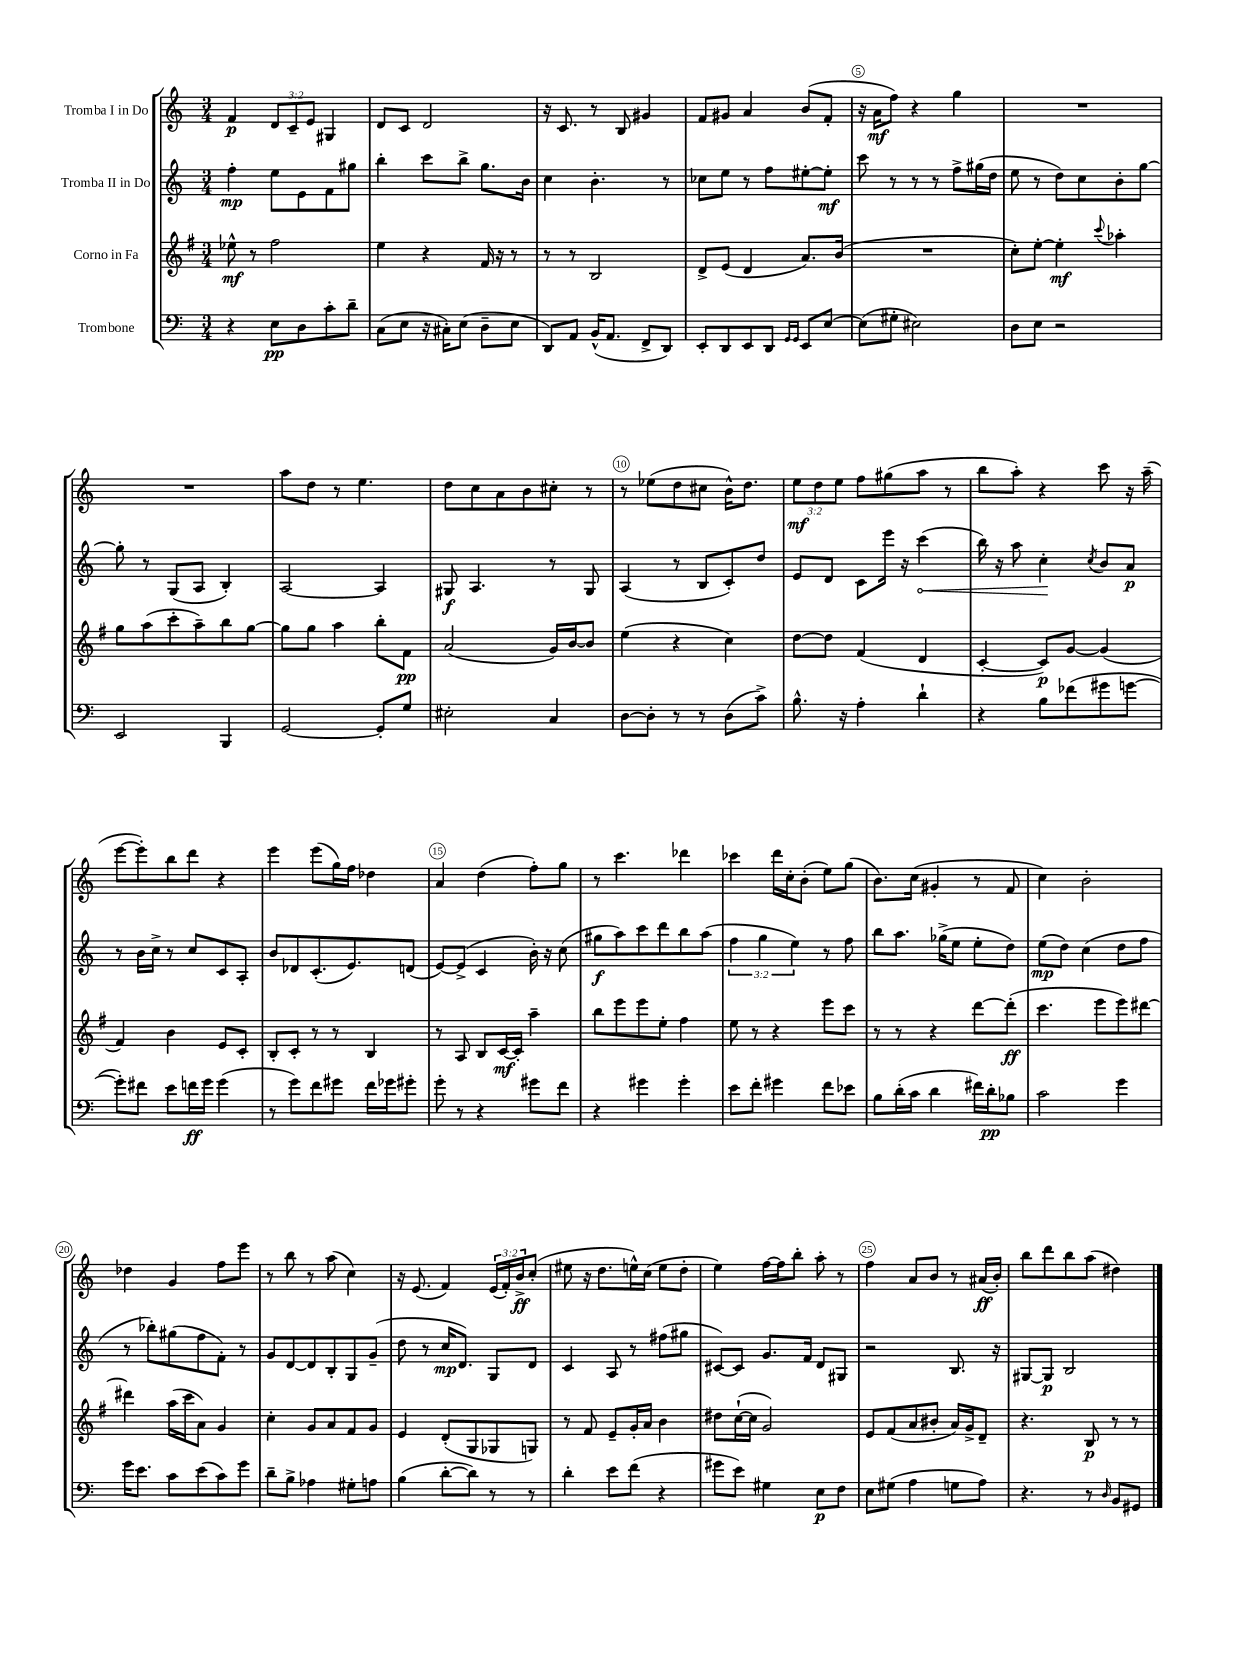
<<
\new StaffGroup <<
\new Staff = "s0" \with { instrumentName = "Tromba I in Do" } {
    \clef treble \key c \major \numericTimeSignature \time 3/4 \override Staff.TupletNumber.text = #tuplet-number::calc-fraction-text
    f'4\p \tuplet 3/2 { d'8 c'8-- e'8 } gis4 |
    d'8 c'8 d'2 |
    r16 c'8. r8 b8 gis'4 |
    f'8 gis'8 a'4 b'8( f'8-. |
    r16 a'16\mf f''8) r4 g''4 |
    R2. |
    R2. |
    a''8 d''8 r8 e''4. |
    d''8 c''8 a'8 b'8 cis''8-. r8 |
    r8 ees''8( d''8 cis''8 b'16-^) d''8. |
    \tuplet 3/2 { e''8\mf d''8 e''8 } f''8 gis''8( a''8 r8 |
    b''8 a''8-.) r4 c'''8 r16 a''16--( |
    e'''8~ e'''8-.) b''8 d'''8 r4 |
    e'''4 e'''8( g''16) f''16 des''4 |
    a'4 d''4( f''8-.) g''8 |
    r8 c'''4. des'''4 |
    ces'''4 d'''16 c''16-. b'8-.( e''8) g''8( |
    b'8.) c''16( gis'4-. r8 f'8 |
    c''4) b'2-. |
    des''4 g'4 f''8 e'''8 |
    r8 b''8 r8 a''8( c''4) |
    r16 e'8.( f'4) \tuplet 3/2 { e'16( f'16-.) b'16->\ff } c''8-.( |
    eis''8 r16 d''8. e''16-^) c''16( e''8 d''8-. |
    e''4) f''16~ f''16 b''8-. a''8-. r8 |
    f''4 a'8 b'8 r8 ais'16\ff( b'16-.) |
    b''8 d'''8 b''8 a''8( dis''4) \bar "|." |
}
\new Staff = "s1" \with { instrumentName = "Tromba II in Do" } {
    \clef treble \key c \major \numericTimeSignature \time 3/4 \override Staff.TupletNumber.text = #tuplet-number::calc-fraction-text
    f''4-.\mp e''8 e'8 f'8 gis''8 |
    b''4-. c'''8 b''8-> g''8. b'16 |
    c''4 b'4.-. r8 |
    ces''8 e''8 r8 f''8 eis''8~-. eis''8-.\mf |
    c'''8 r8 r8 r8 f''8-> gis''16( d''16 |
    e''8 r8 d''8) c''8 b'8-. g''8~ |
    g''8-. r8 g8( a8 b4-.) |
    a2~ a4 |
    gis8\f a4. r8 gis8 |
    a4( r8 b8 c'8-.) d''8 |
    e'8 d'8 c'8 e'''16 r16 \once \override Hairpin.circled-tip = ##t c'''4\<( |
    b''16) r16 a''8 c''4-.\! \acciaccatura { c''8 } b'8 a'8\p |
    r8 b'16 c''16-> r8 c''8 c'8 a8-. |
    b'8 des'8 c'8.-.( e'8.) d'8( |
    e'8~) e'8->( c'4 b'16-.) r16 c''8( |
    gis''8\f a''8) c'''8 d'''8 b''8 a''8( |
    \tuplet 3/2 { f''4 g''4 e''4) } r8 f''8 |
    b''8 a''8. ges''16->( e''8 e''8-. d''8) |
    e''8\mp( d''8) c''4( d''8 f''8 |
    r8 bes''8-.) gis''8( f''8 f'8-.) r8 |
    g'8 d'8~ d'8 b8-. g8 g'8--( |
    d''8 r8 c''16\mp d'8.) g8 d'8 |
    c'4 a8 r8 fis''8( gis''8 |
    cis'8~) cis'8 g'8. f'16 d'8 gis8 |
    r2 b8. r16 |
    gis8~ gis8\p b2 \bar "|." |
}
\new Staff = "s2" \with { instrumentName = "Corno in Fa" } {
    \clef treble \key g \major \numericTimeSignature \time 3/4
    ees''8-^\mf r8 fis''2 |
    e''4 r4 fis'16 r16 r8 |
    r8 r8 b2 |
    d'8-> e'8( d'4 a'8.) b'16( |
    R2. |
    c''8-.) e''8~-. e''4-.\mf \appoggiatura { c'''8 } aes''4-. |
    g''8 a''8( c'''8-. a''8--) b''8 g''8~ |
    g''8 g''8 a''4 b''8-. fis'8\pp |
    a'2( g'16) b'16~ b'8 |
    e''4( r4 c''4) |
    d''8~ d''8 fis'4( d'4 |
    c'4~-. c'8\p) g'8~ g'4( |
    fis'4) b'4 e'8 c'8-. |
    b8-. c'8-. r8 r8 b4 |
    r8 a8 b8 c'16~\mf c'16-. a''4-- |
    b''8 e'''8 e'''8 e''8-. fis''4 |
    e''8 r8 r4 e'''8 c'''8 |
    r8 r8 r4 d'''8~ d'''8-.\ff( |
    c'''4. e'''8 e'''8) dis'''8~ |
    dis'''4 a''16( c'''16 a'8) g'4 |
    c''4-. g'8 a'8 fis'8 g'8 |
    e'4 d'8-.( g8 ges8 g8) |
    r8 fis'8 e'8-- g'16-. a'16 b'4 |
    dis''8 c''16~-!( c''16 g'2) |
    e'8 fis'8( a'8 bis'8-. a'16) g'16-> d'8-- |
    r4. b8\p r8 r8 \bar "|." |
}
\new Staff = "s3" \with { instrumentName = "Trombone" } {
    \clef bass \key c \major \numericTimeSignature \time 3/4
    r4 e8\pp d8 c'8-. d'8-- |
    c8( e8 r16 cis16-.) e8( d8-- e8 |
    d,8) a,8 b,16-^( a,8. f,8-> d,8) |
    e,8-. d,8 e,8 d,8 \grace { g,16 g,16 } e,8 e8~ |
    e8( gis8-. eis2) |
    d8 e8 r2 |
    e,2 b,,4 |
    g,2~ g,8-. g8 |
    eis2-. c4 |
    d8~ d8-. r8 r8 d8( c'8->) |
    b8.-^ r16 a4-. d'4-! |
    r4 b8 fes'8( gis'8 g'8~ |
    g'8-.) fis'8 e'8 f'16\ff g'16 g'4( |
    r8 g'8) f'8 gis'8 f'16 ges'16 gis'8-. |
    g'8-. r8 r4 gis'8 f'8 |
    r4 gis'4 gis'4-. |
    e'8 f'8-. gis'4 f'8 ees'8 |
    b8 d'16-.( c'16 d'4 fis'16) d'16-.\pp bes8 |
    c'2 g'4 |
    g'16 e'8. c'8 e'8( c'8) g'8 |
    d'8-- b8-> aes4 gis8-. a8 |
    b4( d'8~-. d'8) r8 r8 |
    d'4-. e'8 f'8( r4 |
    gis'8 e'8) gis4 e8\p f8 |
    e8 gis8( a4 g8 a8) |
    r4. r8 \grace { d16 } b,8 gis,8 \bar "|." |
}
>>
>>
\layout { \context { \Score \override BarNumber.break-visibility = ##(#f #t #t) barNumberVisibility = #(every-nth-bar-number-visible 5) \override BarNumber.stencil = #(make-stencil-circler 0.1 0.3 ly:text-interface::print) } }
